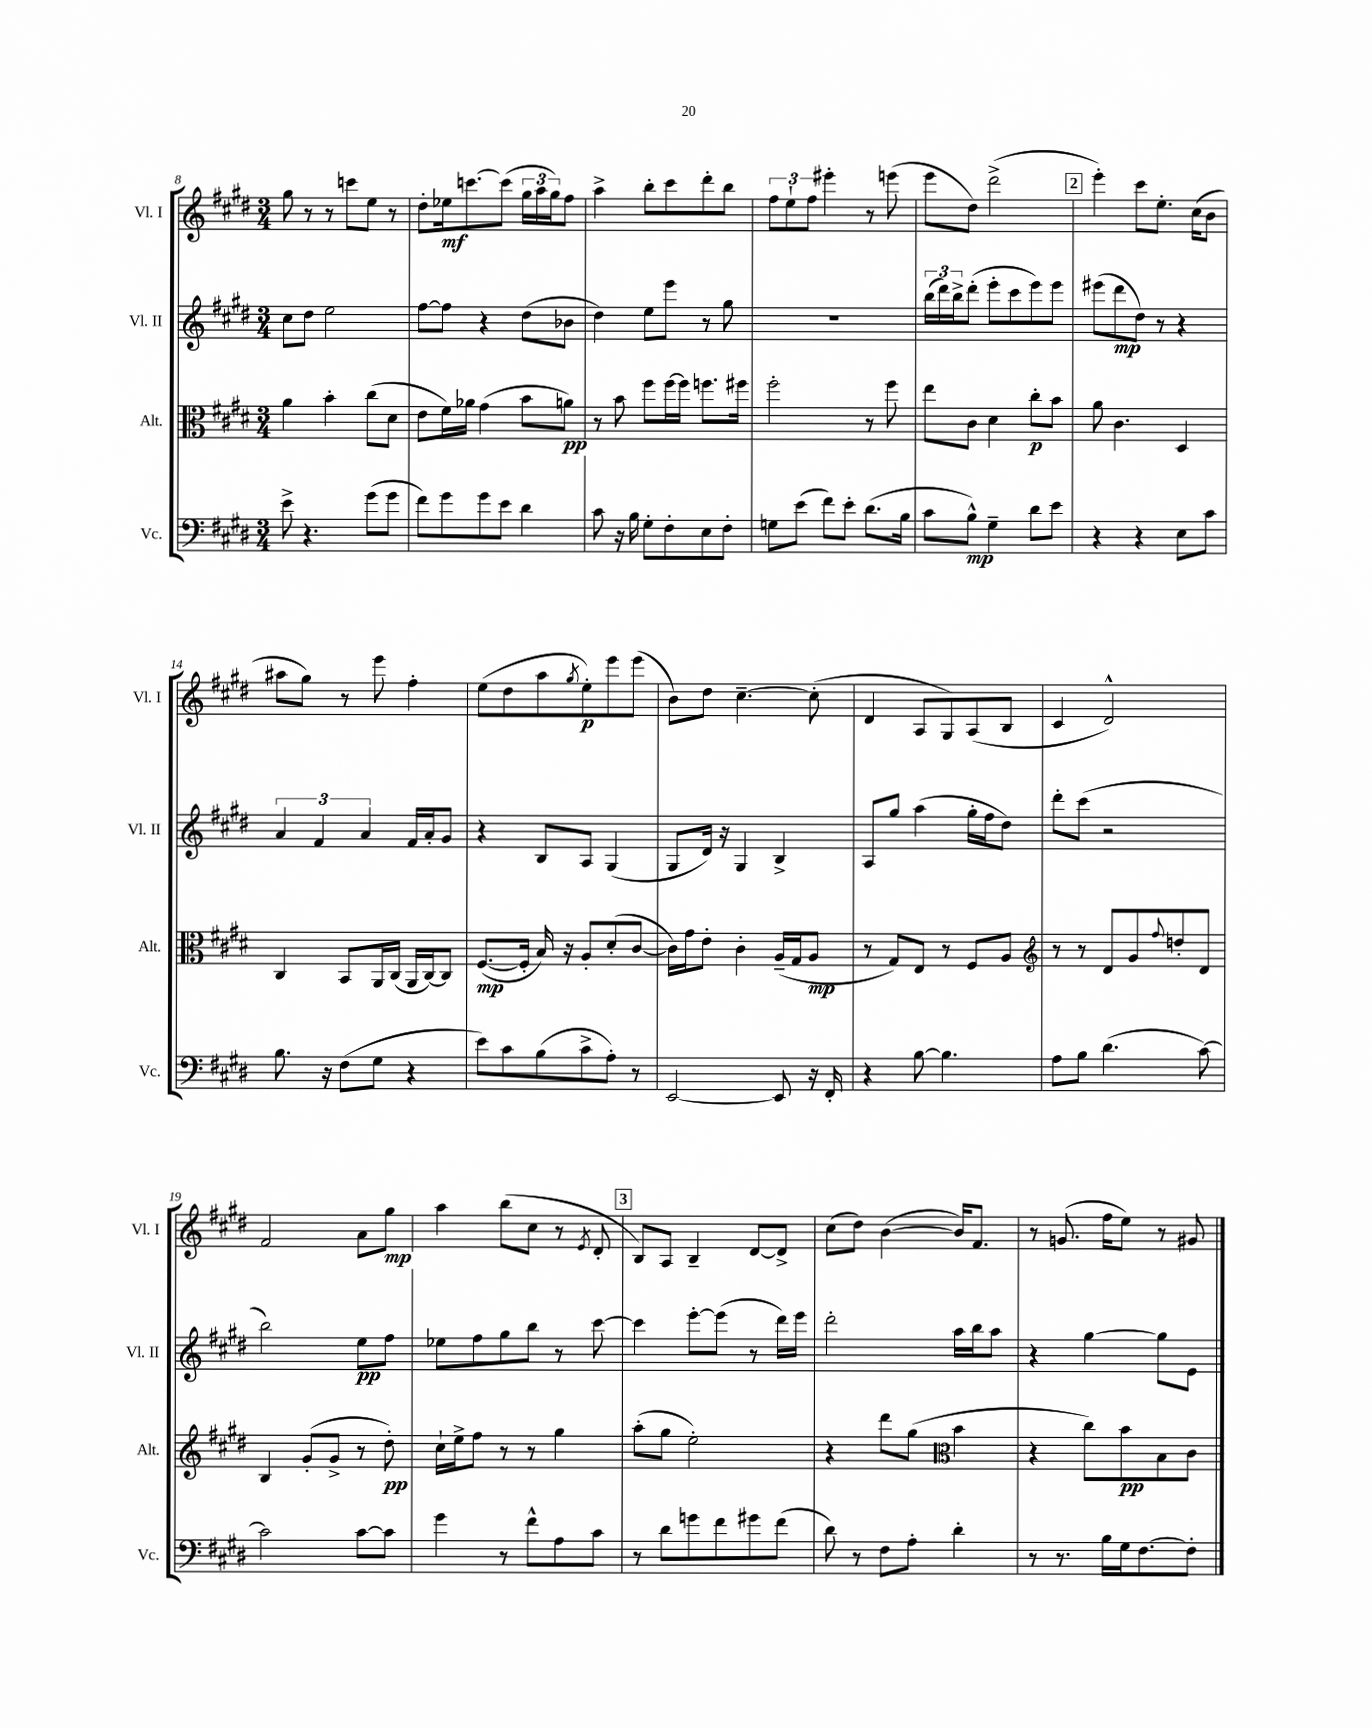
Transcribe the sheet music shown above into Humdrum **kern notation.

**kern	**dynam	**kern	**dynam	**kern	**dynam	**kern	**dynam
*part4	*part4	*part3	*part3	*part2	*part2	*part1	*part1
*staff4	*staff4	*staff3	*staff3	*staff2	*staff2	*staff1	*staff1
*I"Vc.	*	*I"Alt.	*	*I"Vl. II	*	*I"Vl. I	*
*I'Vc.	*	*I'Alt.	*	*I'Vl. II	*	*I'Vl. I	*
*clefF4	*	*clefC3	*	*clefG2	*	*clefG2	*
*k[f#c#g#d#]	*	*k[f#c#g#d#]	*	*k[f#c#g#d#]	*	*k[f#c#g#d#]	*
*M3/4	*	*M3/4	*	*M3/4	*	*M3/4	*
=8	=8	=8	=8	=8	=8	=8	=8
8e^\	.	4a\	.	8cc#\L	.	8gg#\	.
4.r	.	.	.	8dd#\J	.	8r	.
.	.	4b'\	.	2ee\	.	8r	.
.	.	.	.	.	.	8cccn\L	.
(8g#\L	.	(8cc#\L	.	.	.	8ee\J	.
8g#\J	.	8d#\J	.	.	.	8r	.
=9	=9	=9	=9	=9	=9	=9	=9
8f#\L)	.	8e\L	.	[8ff#\L	.	8dd#'\L	.
8g#\	.	16f#\L)	.	8ff#\J]	.	16ee-X\k	mf
.	.	16a-X\JJ	.	.	.	[8.cccn\	.
8g#\	.	(4g#\	.	4r	.	.	.
8e\J	.	.	.	.	.	(8ccc\J]	.
4d#\	.	8b\L	.	(8dd#\L	.	24gg#\LL	.
.	.	.	.	.	.	24aa\	.
.	.	.	.	.	.	24gg#\J)	.
.	.	8an\J)	pp	8b-X\J	.	8ff#\J	.
=10	=10	=10	=10	=10	=10	=10	=10
8c#\	.	8r	.	4dd#\)	.	4aa^\	.
16r	.	8b\	.	.	.	.	.
16B\	.	.	.	.	.	.	.
8G#'\L	.	8ff#\L	.	8ee\L	.	8bb'\L	.
8F#'\	.	[16ff#\L	.	8eee\J	.	8ccc#\	.
.	.	16ff#\JJ]	.	.	.	.	.
8E\	.	8.ffn\L	.	8r	.	8ddd#'\	.
8F#'\J	.	.	.	8gg#\	.	8bb\J	.
.	.	16ff#X\Jk	.	.	.	.	.
=11	=11	=11	=11	=11	=11	=11	=11
8Gn\L	.	2ff#'\	.	2.r	.	12ff#\L	.
.	.	.	.	.	.	12ee`\	.
(8e\J	.	.	.	.	.	.	.
.	.	.	.	.	.	12ff#\J	.
8f#\L)	.	.	.	.	.	4eee#X'\	.
8e'\J	.	.	.	.	.	.	.
(8.d#\L	.	8r	.	.	.	8r	.
.	.	8ff#\	.	.	.	(8eeen\	.
16B\Jk	.	.	.	.	.	.	.
=12	=12	=12	=12	=12	=12	=12	=12
8c#\L	.	8ee\L	.	(24bb\LL	.	8eee\L	.
.	.	.	.	24ddd#\)	.	.	.
.	.	.	.	24bb^\J	.	.	.
8B^^\J)	mp	8c#\J	.	(8ddd#'\J	.	8dd#\J)	.
4G#~\	.	4d#\	.	8eee'\L	.	(2ddd#^\	.
.	.	.	.	8ccc#\	.	.	.
8d#\L	.	8cc#'\L	p	8eee\)	.	.	.
8e\J	.	8b\J	.	8eee\J	.	.	.
!!LO:REH:place=s1:t=2
=13	=13	=13	=13	=13	=13	=13	=13
4r	.	8a\	.	(8eee#X\L	.	4eee'\)	.
.	.	4.c#\	.	8ddd#\	mp	.	.
4r	.	.	.	8dd#\J)	.	8ccc#\L	.
.	.	.	.	8r	.	8.ee'\J	.
8E\L	.	4D#/	.	4r	.	.	.
.	.	.	.	.	.	(16cc#\KL	.
8c#\J	.	.	.	.	.	8b\J	.
!!LO:LB:g=z
=14	=14	=14	=14	=14	=14	=14	=14
8.B\	.	4C#/	.	6a/	.	8aa#X\L	.
.	.	.	.	.	.	8gg#\J)	.
.	.	.	.	6f#/	.	.	.
16r	.	.	.	.	.	.	.
(8F#\L	.	8BB/L	.	.	.	8r	.
.	.	.	.	6a/	.	.	.
8G#\J	.	16AA/L	.	.	.	8eee\	.
.	.	(16C#/JJ	.	.	.	.	.
4r	.	16AA/LL	.	16f#/LL	.	4ff#'\	.
.	.	[16C#/J)	.	16a'/J	.	.	.
.	.	8C#/J]	.	8g#/J	.	.	.
=15	=15	=15	=15	=15	=15	=15	=15
8e\L)	.	([8.F#/L	mp	4r	.	(8ee\L	.
8c#\	.	.	.	.	.	8dd#\	.
.	.	16F#'/Jk]	.	.	.	.	.
(8B\	.	16B/)	.	8B/L	.	8aa\	.
.	.	16r	.	.	.	.	.
.	.	.	.	.	.	8qgg#/	.
8c#^\	.	8A'/L	.	8A/J	.	8ee'\)	p
8A'\J)	.	(8d#'/	.	(4G#/	.	8eee\	.
8r	.	[8c#/J	.	.	.	(8eee\J	.
=16	=16	=16	=16	=16	=16	=16	=16
[2EE/	.	16c#\LL])	.	8G#/L	.	8b\L)	.
.	.	16g#\J	.	.	.	.	.
.	.	8e'\J	.	16d#/Jk)	.	8dd#\J	.
.	.	.	.	16r	.	.	.
.	.	4c#'\	.	4G#/	.	[4.cc#~\	.
8EE/]	.	(16A~/LL	.	4B^/	.	.	.
.	.	16G#/J	.	.	.	.	.
16r	.	8A/J	mp	.	.	(8cc#'\]	.
16FF#'/	.	.	.	.	.	.	.
=17	=17	=17	=17	=17	=17	=17	=17
4r	.	8r	.	8A/L	.	4d#/	.
.	.	8G#/L)	.	8gg#/J	.	.	.
[8B\	.	8E/J	.	(4aa\	.	8A/L	.
4.B\]	.	8r	.	.	.	8G#/)	.
.	.	8F#/L	.	16gg#'\LL	.	(8A/	.
.	.	.	.	16ff#\J	.	.	.
.	.	8A/J	.	8dd#\J)	.	8B/J	.
=18	=18	=18	=18	=18	=18	=18	=18
*	*	*clefG2	*	*	*	*	*
8A\L	.	8r	.	8ddd#'\L	.	4c#/	.
8B\J	.	8r	.	(8ccc#\J	.	.	.
(4.d#\	.	8d#/L	.	2r	.	2d#^^/)	.
.	.	8g#/	.	.	.	.	.
.	.	8qqff#/	.	.	.	.	.
.	.	8ddn'/	.	.	.	.	.
[8c#\)	.	8d#/J	.	.	.	.	.
!!LO:LB:g=z
=19	=19	=19	=19	=19	=19	=19	=19
2c#\]	.	4B/	.	2bb\)	.	2f#/	.
.	.	(8g#'/L	.	.	.	.	.
.	.	8g#^/J	.	.	.	.	.
[8c#\L	.	8r	.	8ee\L	pp	8a\L	.
8c#\J]	.	8dd#'\)	pp	8ff#\J	.	8gg#\J	mp
=20	=20	=20	=20	=20	=20	=20	=20
4g#\	.	16cc#`\LL	.	8ee-X\L	.	4aa\	.
.	.	16ee^\J	.	.	.	.	.
.	.	8ff#\J	.	8ff#\	.	.	.
8r	.	8r	.	8gg#\	.	(8bb\L	.
8f#^^\L	.	8r	.	8bb\J	.	8cc#\J	.
8A\	.	4gg#\	.	8r	.	8r	.
.	.	.	.	.	.	8qe/	.
8c#\J	.	.	.	[8ccc#\	.	8d#'/	.
!!LO:REH:place=s1:t=3
=21	=21	=21	=21	=21	=21	=21	=21
8r	.	(8aa'\L	.	4ccc#\]	.	8B/L)	.
8d#\L	.	8gg#\J	.	.	.	8A/J	.
8gn\	.	2ee'\)	.	[8eee'\L	.	4B~/	.
8f#\	.	.	.	(8eee\J]	.	.	.
8g#X\	.	.	.	8r	.	[8d#/L	.
(8f#\J	.	.	.	16ddd#\LL)	.	8d#^/J]	.
.	.	.	.	16eee\JJ	.	.	.
=22	=22	=22	=22	=22	=22	=22	=22
8d#\)	.	4r	.	2ddd#'\	.	(8cc#\L	.
8r	.	.	.	.	.	8dd#\J)	.
8F#\L	.	8ddd#\L	.	.	.	([4b\	.
8A'\J	.	(8gg#\J	.	.	.	.	.
*	*	*clefC3	*	*	*	*	*
4d#'\	.	4b\	.	16aa\LL	.	16b/KL])	.
.	.	.	.	16bb\J	.	8.f#/J	.
.	.	.	.	8aa\J	.	.	.
=23	=23	=23	=23	=23	=23	=23	=23
8r	.	4r	.	4r	.	8r	.
8.r	.	.	.	.	.	(8.gn/	.
.	.	8cc#\L)	.	[4gg#\	.	.	.
16B\LL	.	.	.	.	.	16ff#\KL	.
16G#\J	.	8b\	pp	.	.	8ee\J)	.
[8.F#\	.	.	.	.	.	.	.
.	.	8B\	.	8gg#\L]	.	8r	.
8F#'\J]	.	8c#\J	.	8e\J	.	8g#X/	.
==	==	==	==	==	==	==	==
*-	*-	*-	*-	*-	*-	*-	*-
